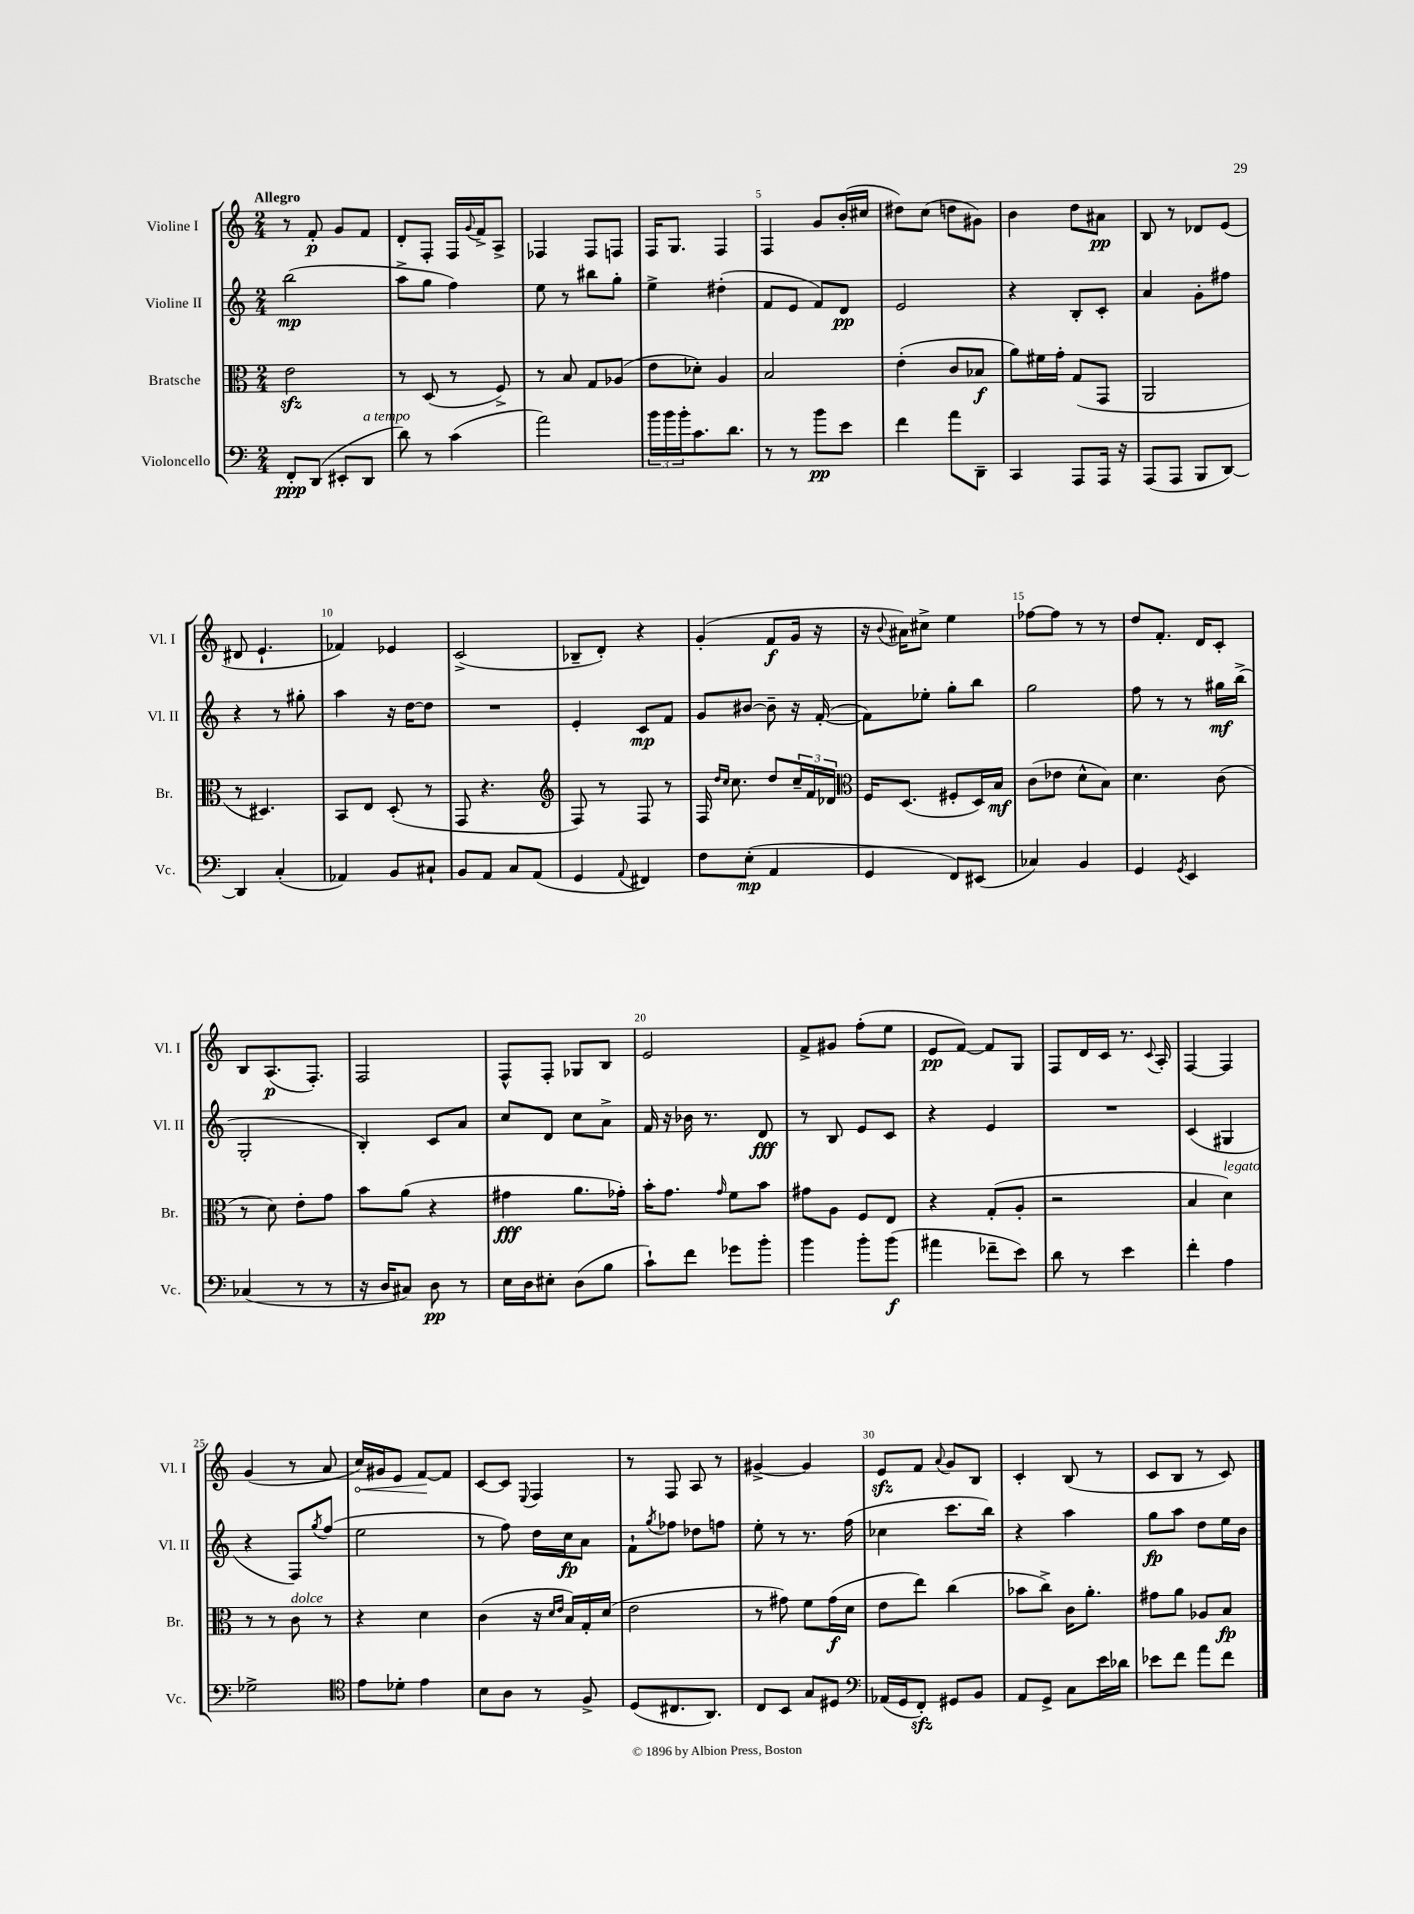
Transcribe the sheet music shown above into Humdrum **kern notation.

**kern	**kern	**kern	**kern
*staff4	*staff3	*staff2	*staff1
*clefF4	*clefC3	*clefG2	*clefG2
*k[]	*k[]	*k[]	*k[]
*M2/4	*M2/4	*M2/4	*M2/4
8FF'	2e	(2bb	8r
(8DD	.	.	8f'
8EE#'	.	.	8g
8DD	.	.	8f
=	=	=	=
8d)	8r	8aa^	8d'
8r	(8D	8gg	8F'
(4c	8r	4ff)	16F
.	.	.	8qqg
.	.	.	16f^
.	8F^)	.	8A^
=	=	=	=
2a)	8r	8ee	4F-
.	8B	8r	.
.	8G	8bb#	8F-
.	(8A-	8gg'	8F
=	=	=	=
24b	8e	4ee^	16F
24b	.	.	.
.	.	.	8.G
24b'	.	.	.
8.c	8d-')	.	.
.	4A	(4dd#'	4F
8.d	.	.	.
=	=	=	=
8r	2B	8f	4F
8r	.	8e	.
8b	.	8f)	8g
8e	.	8d	(16b'
.	.	.	16cc#
=	=	=	=
4f	(4e'	2e	8dd#)
.	.	.	(8cc
8a	8c	.	8dd
8DD~	8B-	.	8g#)
=	=	=	=
4CC	8a)	4r	4b
.	16f#	.	.
.	16g'	.	.
8AAA	(8G	8B'	8dd
16AAA	8GG	8c'	8a#
16r	.	.	.
=	=	=	=
(8AAA	2AA	4a	8B
8AAA	.	.	8r
8BBB	.	8g'	8d-
[8DD)	.	8ff#	(8e
=	=	=	=
4DD]	8r	4r	8d#
.	4.D#)	.	4.e`
(4C'	.	8r	.
.	.	8gg#'	.
=	=	=	=
4AA-)	8BB	4aa	4f-)
.	8E	.	.
8BB	(8D'	16r	4e-
.	.	[16dd	.
8C#`	8r	8dd]	.
=	=	=	=
8BB	8GG	2r	(2c^
8AA	4.r	.	.
8C	.	.	.
(8AA	.	.	.
=	=	=	=
*	*clefG2	*	*
4GG	8F)	4e'	8B-~
.	8r	.	8d')
8qqAA	.	.	.
4FF#)	8F	8c	4r
.	8r	8f	.
=	=	=	=
8F	16F	8g	(4g'
.	16qqdd	.	.
.	16qqcc	.	.
.	8.cc	.	.
(8E'	.	[8b#	.
4AA	8dd	8b#~]	8f
.	24cc~	16r	16g
.	24f	.	.
.	.	([16f'	16r
.	24d-	.	.
=	=	=	=
*	*clefC3	*	*
4GG	16F	8f])	16r
.	.	.	8qqb
.	(8.D	.	16a#)
.	.	8ee-'	8cc#^
8FF)	8F#'	8gg'	4ee
(8EE#	16D)	8bb	.
.	16B	.	.
=	=	=	=
4C-)	(8c	2gg	[8ff-
.	8e-	.	8ff-]
4BB	8d^^	.	8r
.	8B)	.	8r
=	=	=	=
4GG	4.d	8ff	8dd
.	.	8r	8.f'
8qGG	.	.	.
4EE	.	8r	.
.	.	.	16d
.	(8c	16gg#	8c'
.	.	(16bb^	.
=	=	=	=
(4C-	8r	2G'	8B
.	8d)	.	(8.A
8r	8e'	.	.
.	.	.	8.F')
8r	8g	.	.
=	=	=	=
16r	8b	4B')	2F
16D	.	.	.
8C#)	(8a	.	.
8D	4r	8c	.
8r	.	8a	.
=	=	=	=
16E	4g#	8cc	8F^^
16D	.	.	.
8E#'	.	8d	8F'
(8D	8.a	8cc	8G-
8B	.	8a^	8B
.	16g-')	.	.
=	=	=	=
8c`)	16b'	16f	2e
.	8.g	16r	.
8f	.	16b-	.
.	.	8.r	.
.	16qqg	.	.
8g-	8f	.	.
8b'	8b	8d	.
=	=	=	=
4b	8g#	8r	8f^
.	8A	8B	8g#
8b'	8F	8e	(8ff'
(8b	8E	8c	8ee
=	=	=	=
4a#	4r	4r	8e
.	.	.	[8f)
8f-~	(8G'	4e	8f]
8e)	8A'	.	8G
=	=	=	=
8d	2r	2r	8F
8r	.	.	16d
.	.	.	16c
4e	.	.	8.r
.	.	.	8qqc
.	.	.	16A'
=	=	=	=
4f'	4B	(4c	[4F
4A	4d)	4G#	4F]
=	=	=	=
2G-^	8r	4r	(4g
.	8r	.	.
.	8c	8F)	8r
.	.	8qgg	.
.	8r	(8ff	8a
=	=	=	=
*clefC4	*	*	*
8e	4r	2ee	16cc)
.	.	.	16g#
8d-'	.	.	8e
4e	4d	.	[8f
.	.	.	8f]
=	=	=	=
8B	(4c	8r	[8c
8A	.	8ff)	8c]
.	.	.	8qqE
8r	16r	16dd	4F
.	16qqd	.	.
.	16qqe	.	.
.	16B)	16cc	.
8F^	16G'	8a	.
.	(16d	.	.
=	=	=	=
(8D	2e	8f`	8r
.	.	8qgg	.
8.C#	.	8ff-	8F
.	.	8dd-	8A
8.AA)	.	.	.
.	.	8ff	8r
=	=	=	=
8C	8r	8ee'	[4g#^
8BB	8g#)	8r	.
8G	8f	8.r	4g#]
8D#	(16g#	.	.
.	16d	(16ff	.
=	=	=	=
*clefF4	*	*	*
(16AA-	8e	4cc-	8e
16GG	.	.	.
8FF')	8ee)	.	8f
.	.	.	8qqa
8GG#	(4cc	8.ccc	8g
8BB	.	.	8B
.	.	16bb)	.
=	=	=	=
8AA	8b-	4r	4c'
8GG^	8cc^)	.	.
8C	16c	4aa	(8B
.	8.a'	.	.
16e	.	.	8r
16d-	.	.	.
=	=	=	=
8e-	8g#	8gg	8c
8f	8a	8aa	8B
8a	8A-	8dd	8r
8f	8B	16ee	8c)
.	.	16b	.
==	==	==	==
*-	*-	*-	*-
